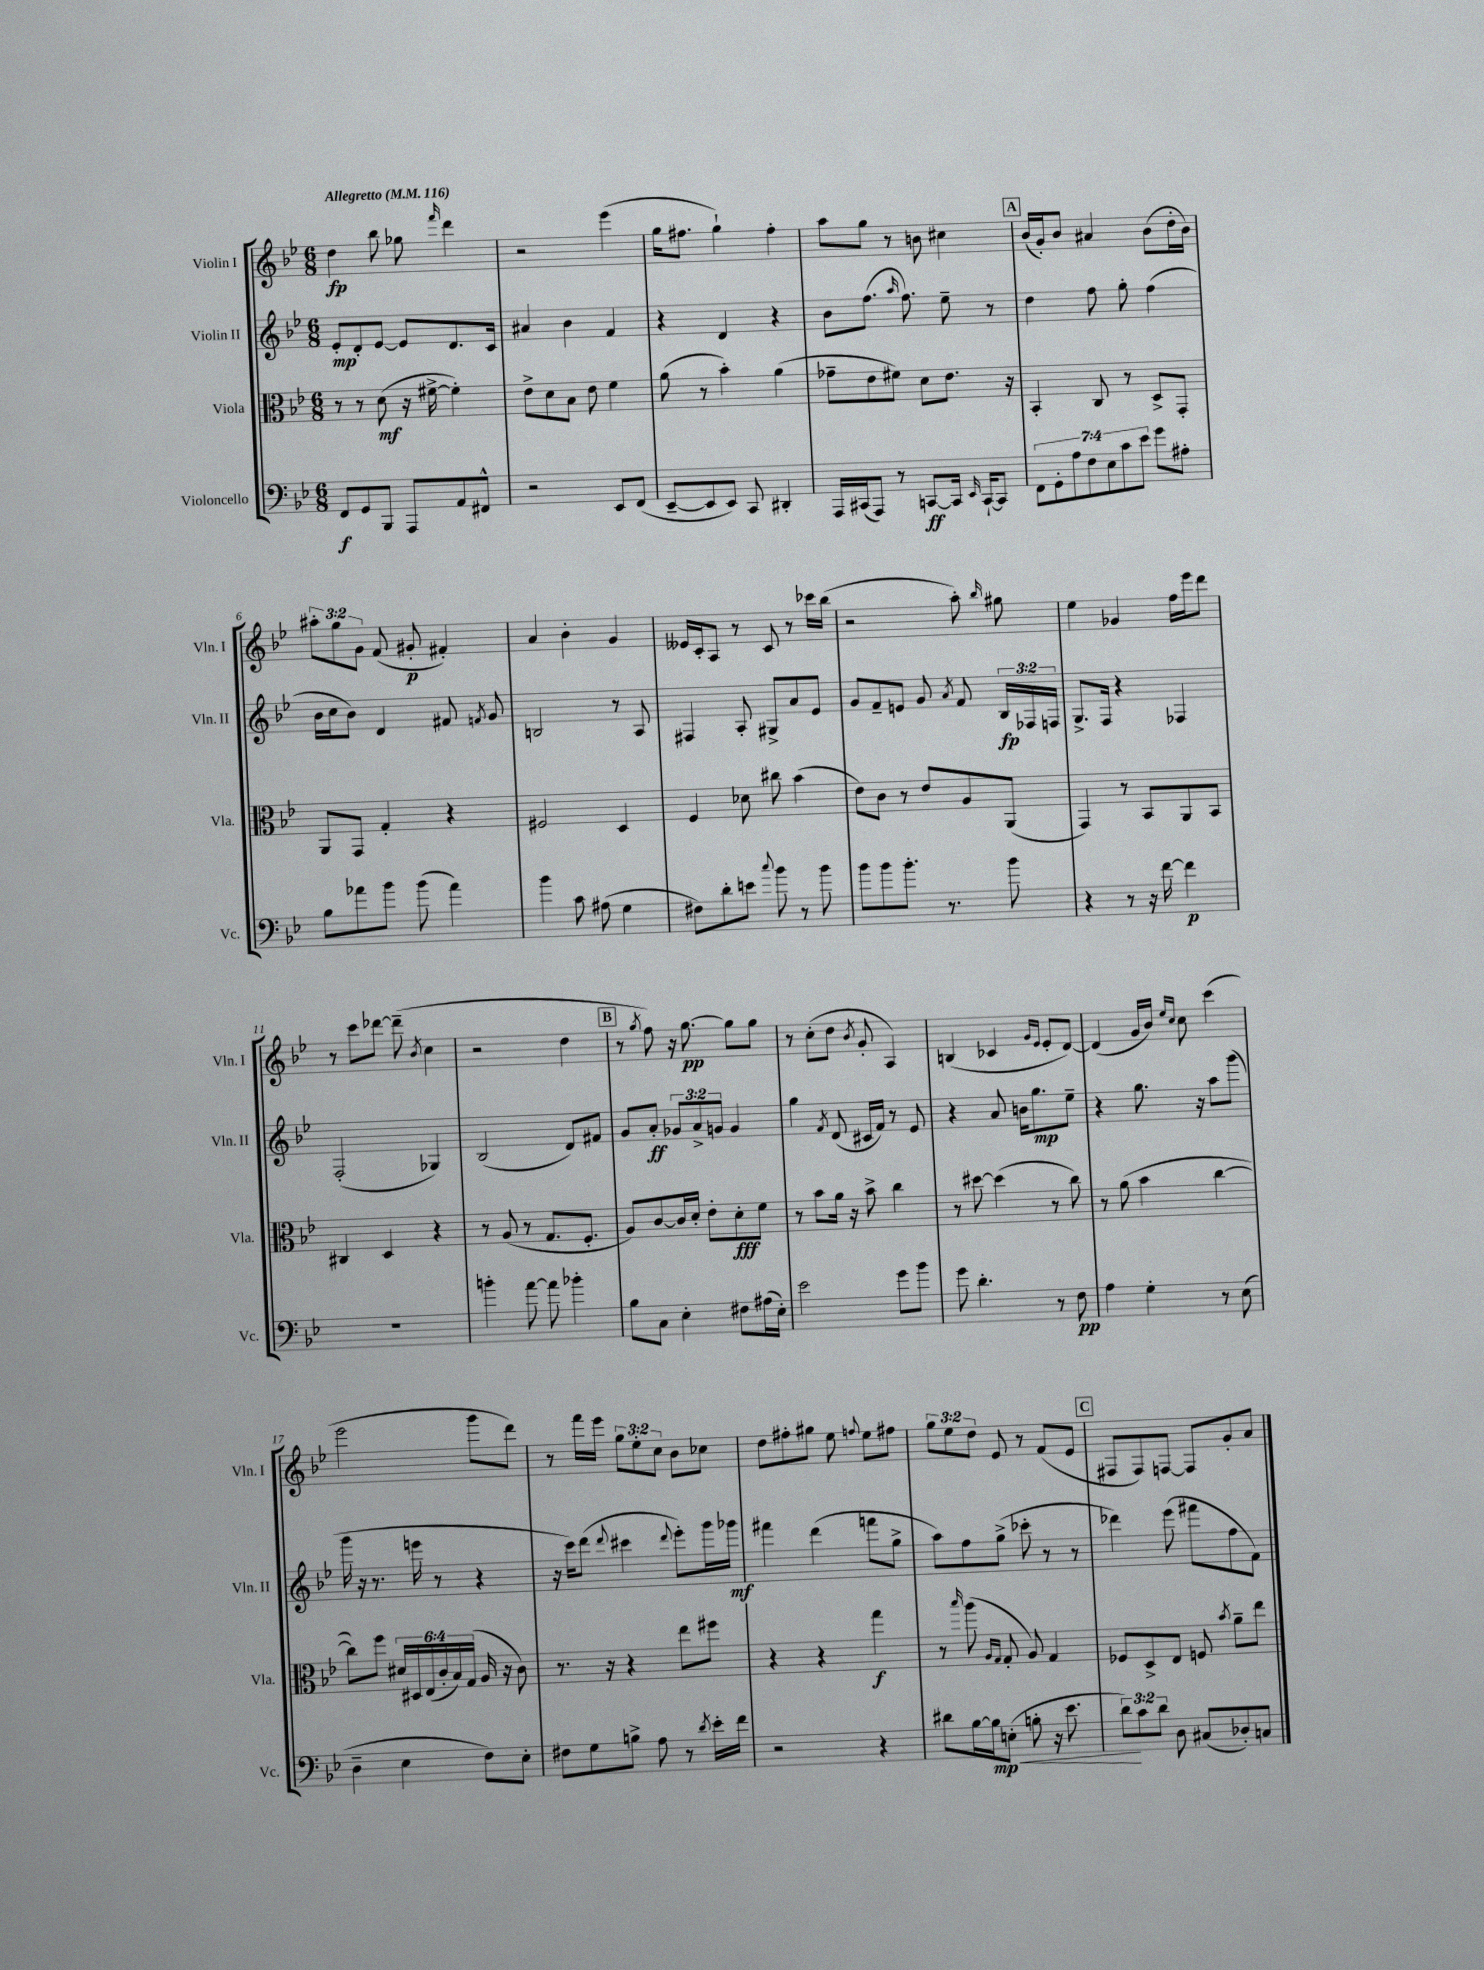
<<
\new StaffGroup <<
\new Staff = "s0" \with { instrumentName = "Violin I" shortInstrumentName = "Vln. I" } {
    \clef treble \key bes \major \numericTimeSignature \time 6/8 \override Staff.TupletNumber.text = #tuplet-number::calc-fraction-text \tempo "Allegretto" 4 = 116
    \autoBeamOff d''4\fp bes''8 ges''8 \grace { f'''16 } d'''4 |
    r2 ees'''4( |
    g''16[ fis''8.] g''4-!) fis''4-. |
    a''8[ g''8] r8 b'8 cis''4 |
    \mark \markup { \box "A" } bes'16[( g'16-.) bes'8] ais'4 bes'8[( d''16-. bes'16]) |
    \tuplet 3/2 { ais''8[-. g''8 g'8] } f'8( gis'8-.\p fis'4-.) |
    a'4 bes'4-. g'4 |
    eeses'16[ c'16-. a8] r8 c'8 r8 ces'''16[ bes''16]( |
    r2 a''8-.) \grace { bes''16 } gis''8 |
    ees''4 ges'4 f''16[ ees'''16 d'''8] |
    r8 c'''8[ des'''8]~ des'''8--( \acciaccatura { bes'8 } c''4 |
    r2 d''4 |
    \mark \markup { \box "B" } r8 \acciaccatura { g''8 } f''8) r16 g''8.~\pp g''8[ g''8] |
    r8 c''8[-.( d''8] \acciaccatura { bes'8 } g'8-. a4) |
    b4( ces'4 \grace { g'16[ ees'16] } ees'8[-. d'8]~) |
    d'4( g'16[ bes'16]) \grace { ees''16[ c''16] } c''8 c'''4( |
    ees'''2 g'''8[ d'''8]) |
    r8 f'''16[ ees'''16] \tuplet 3/2 { g''8[ ees''8-. c''8] } bes'8[ ces''8] |
    d''8[ fis''8-. gis''8] ees''8 \appoggiatura { f''8 } ees''8[ fis''8] |
    \tuplet 3/2 { g''8[ ees''8 d''8] } ees'8 r8 f'8[( ees'8] |
    \mark \markup { \box "C" } fis8[ fis8) f8]~ f8[ g'8-. a'8] \bar "|." |
}
\new Staff = "s1" \with { instrumentName = "Violin II" shortInstrumentName = "Vln. II" } {
    \clef treble \key bes \major \numericTimeSignature \time 6/8 \override Staff.TupletNumber.text = #tuplet-number::calc-fraction-text
    \autoBeamOff ees'8[-.\mp d'8-. ees'8]~ ees'8[ d'8. c'16] |
    ais'4 bes'4 f'4 |
    r4 d'4 r4 |
    bes'8[ f''8.]( \grace { a''16 } f''8.) ees''8-- r8 |
    \mark \markup { \box "A" } d''4 f''8 g''8-. f''4( |
    bes'16[ c''16 bes'8]) d'4 fis'8 \acciaccatura { f'8 } g'8 |
    b2 r8 a8 |
    fis4 a8-. gis8[-> a'8 ees'8] |
    g'8[ f'8-- e'8] g'8 \acciaccatura { a'8 } f'8 \tuplet 3/2 { bes16[\fp fes16 f16] } |
    g8.[-> f16] r4 fes4 |
    f2-.( ges4) |
    bes2( d'8[) fis'8] |
    \mark \markup { \box "B" } g'8[ a'8]-.\ff \tuplet 3/2 { ges'8[ a'8-> g'8] } g'4 |
    g''4 \acciaccatura { f'8 } d'8( cis'16[ f'16]) r8 ees'8 |
    r4 a'8 b'16[ g''8.\mp ees''8]-- |
    r4 g''8. r16 a''8[ g'''8]( |
    g'''16 r16 r8. e'''16 r8 r4 |
    r16 c'''16[) d'''8]( \appoggiatura { d'''8 } cis'''4 \appoggiatura { d'''8 } ees'''8[-.) g'''16 ges'''16]\mf |
    fis'''4 d'''4( f'''8[ g''8]-> |
    a''8[) f''8 g''8]->( ces'''8-. r8 r8 |
    \mark \markup { \box "C" } des'''4) ees'''8( fis'''8[ f''8 f'8]) \bar "|." |
}
\new Staff = "s2" \with { instrumentName = "Viola" shortInstrumentName = "Vla." } {
    \clef alto \key bes \major \numericTimeSignature \time 6/8 \override Staff.TupletNumber.text = #tuplet-number::calc-fraction-text
    \autoBeamOff r8 r8 d'8\mf( r16 fis'16~-> fis'4-.) |
    ees'8[-> d'8 bes8] ees'8 f'4 |
    a'8( r8 bes'4-.) a'4( |
    ges'8[-- ees'8 fis'8]) d'8[ ees'8.] r16 |
    \mark \markup { \box "A" } bes,4-. c8 r8 d8[-> g,8]-. |
    a,8[ g,8] g4-. r4 |
    fis2 d4 |
    f4 des'8 cis''8 bes'4( |
    ees'8[) c'8] r8 ees'8[ a8 a,8]( |
    g,4) r8 bes,8[ a,8 bes,8] |
    cis4 d4 r4 |
    r8 a8( r8 g8.[ f8.]-. |
    \mark \markup { \box "B" } a8[) c'8~ c'16 d'16]-. ees'8[-. d'8-.\fff f'8] |
    r8 bes'8[ a'16] r16 bes'8-> c''4 |
    r8 dis''8~ dis''4( r8 c''8) |
    r8 a'8( bes'4 c''4~ |
    c''8[) f''8] \tuplet 6/4 { dis'16[ dis16 ees16( c'16-. bes16) g16]( } a16 r16 c'8) |
    r8. r16 r4 ees''8[ fis''8] |
    r4 r4 g''4\f |
    r8 \grace { bes''16 } a''8( \grace { a16[ g16] } g8-. a8) g4 |
    \mark \markup { \box "C" } fes8[ d8-> ees8] f8 \acciaccatura { bes'8 } a'8[-- ees''8] \bar "|." |
}
\new Staff = "s3" \with { instrumentName = "Violoncello" shortInstrumentName = "Vc." } {
    \clef bass \key bes \major \numericTimeSignature \time 6/8 \override Staff.TupletNumber.text = #tuplet-number::calc-fraction-text
    \autoBeamOff f,8[\f g,8 bes,,8] a,,8[ a,8 fis,8]-^ |
    r2 ees,8[ f,8]( |
    ees,8[~-- ees,8 ees,8]) c,8 dis,4-. |
    a,,16[ cis,16( a,,8]) r8 c,8[~\ff c,16] \grace { ees,16 } c,16[~-! c,8] |
    \mark \markup { \box "A" } \tuplet 7/4 { f,8[ g,8-. a8 f8 ees8 c'8 ees'8] } g'8[ ais8]-. |
    bes8[ aes'8 bes'8] bes'8( aes'4) |
    bes'4 c'8 ais8( g4 |
    fis8[) d'8-. e'8] \appoggiatura { c''8 } bes'8 r8 bes'8 |
    bes'8[ bes'8 bes'8.]-. r8. bes'8 |
    r4 r8 r16 f'16~ f'4\p |
    R2. |
    b'4-. a'8~ a'8 bes'4-. |
    \mark \markup { \box "B" } bes8[ c8] ees4-. fis8[ ais16( ees16]-.) |
    ees'2 g'8[ bes'8] |
    g'8 d'4.-. r8 f8\pp |
    a4 g4-. r8 ees8( |
    d4-- ees4 f8[) ees8]-. |
    fis8[ g8 b8]-> a8 r8 \acciaccatura { d'8 } ees'16[-. f'16] |
    r2 r4 |
    dis'8[ bes16~ bes16\mp\< e8]-.( b8-. r16 ees'8. |
    \mark \markup { \box "C" } \tuplet 3/2 { d'8[\!) c'8 d'8] } d8 cis8[( des8-.) c8] \bar "|." |
}
>>
>>
